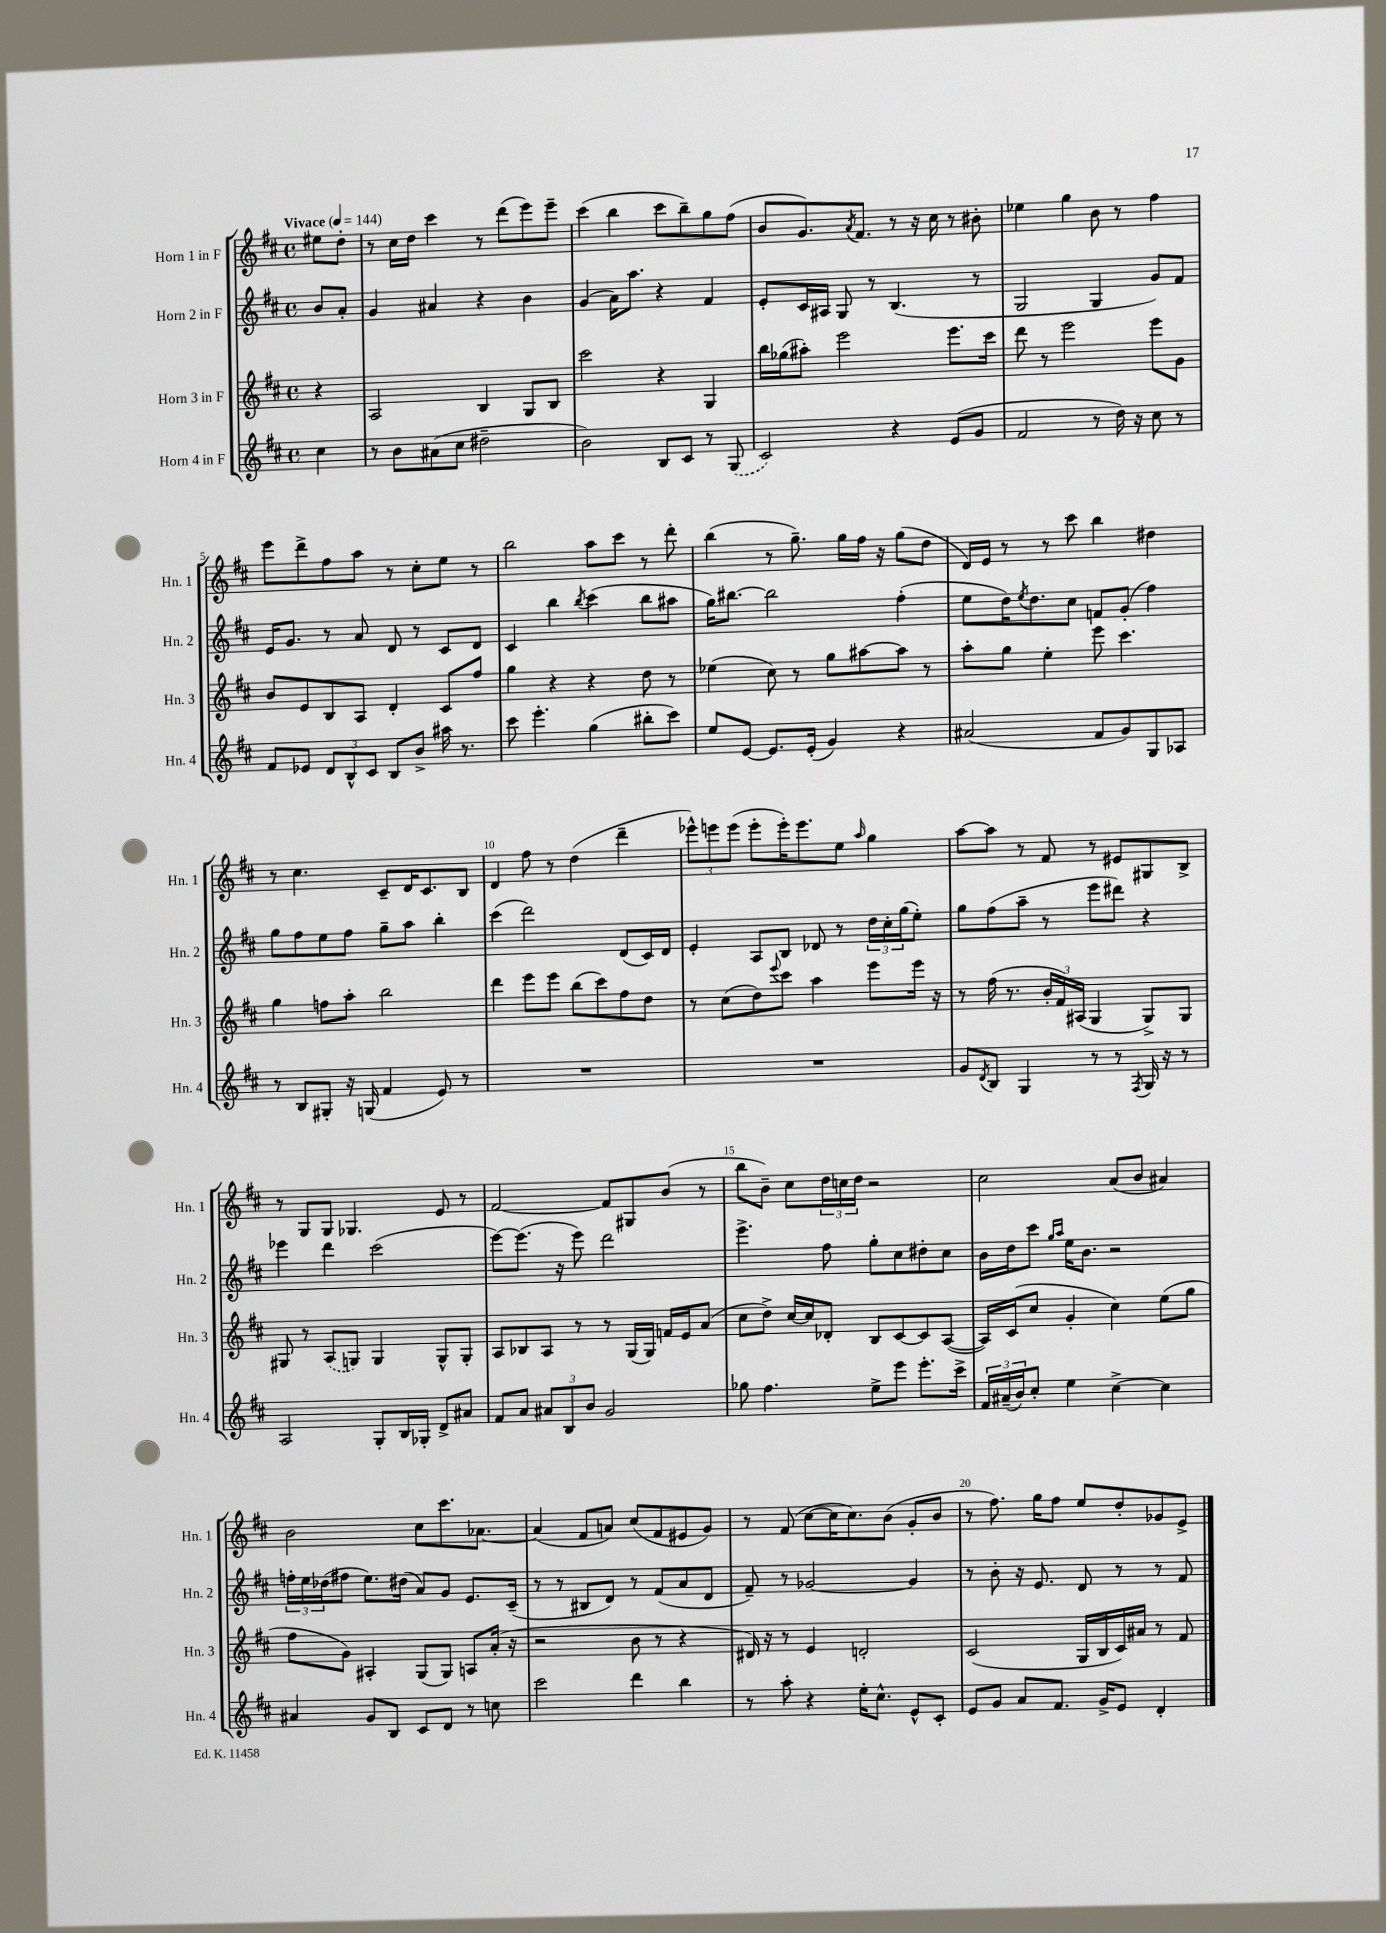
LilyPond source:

<<
\new StaffGroup <<
\new Staff = "s0" \with { instrumentName = "Horn 1 in F" shortInstrumentName = "Hn. 1" } {
    \clef treble \key d \major \defaultTimeSignature \time 4/4 \partial 4 \tempo "Vivace" 4 = 144
    eis''8 d''8-. |
    r8 cis''16 d''16 cis'''4 r8 d'''8( e'''8) e'''8-- |
    cis'''4( b''4 cis'''8 b''8--) g''8 fis''8( |
    b'8 g'8.) \acciaccatura { a'8 } fis'8. r8 r16 cis''16 r8 bis'8-. |
    ees''4 g''4 b'8 r8 fis''4 |
    e'''8 d'''8-> fis''8 a''8 r8 cis''8-. e''8 r8 |
    b''2 a''8 cis'''8 r8 d'''8-. |
    b''4( r8 g''8.--) g''16 fis''16 r16 g''8( d''8 |
    d'16) e'16 r8 r8 cis'''8 b''4 dis''4 |
    r8 cis''4. cis'8-- d'16 cis'8. b8 |
    d'4 fis''8 r8 d''4( d'''4-- |
    \tuplet 3/2 { ees'''8-^) e'''8 e'''8( } e'''8-. e'''16-.) e'''8. e''8 \grace { a''16 } g''4 |
    a''8~ a''8 r8 fis'8 r8 eis'8 gis8 b8-> |
    r8 g8 g8 ges4. e'8 r8 |
    fis'2~ fis'8 gis8 b'8( r8 |
    b''8 b'8--) cis''8 \tuplet 3/2 { d''16 c''16 d''16 } r2 |
    cis''2 a'8( b'8 ais'4) |
    b'2 cis''8 cis'''8. aes'8.~ |
    aes'4( fis'8 a'8) cis''8( fis'8 eis'8 g'8) |
    r8 fis'8( cis''8~ cis''16 cis''8.) b'8( g'8-. b'8 |
    r8 fis''8.) g''16 fis''8 e''8 d''8-. ges'8 e'8-> \bar "|." |
}
\new Staff = "s1" \with { instrumentName = "Horn 2 in F" shortInstrumentName = "Hn. 2" } {
    \clef treble \key d \major \defaultTimeSignature \time 4/4 \partial 4
    b'8 a'8-. |
    g'4 ais'4 r4 b'4 |
    g'4( a'16) a''8. r4 fis'4 |
    e'8-. cis'16 ais16 g8 r8 b4.( r8 |
    g2 g4 g'8) fis'8 |
    e'16 g'8. r8 a'8 d'8 r8 cis'8 d'8 |
    cis'4 b''4 \acciaccatura { b''8 } cis'''4( b''8 ais''8 |
    g''16) bis''8.~ bis''2 fis''4-.( |
    e''8 d''16) \acciaccatura { e''8 } d''8. cis''8 f'8 g'8-.( fis''4) |
    g''8 fis''8 e''8 fis''8 g''8-- a''8 b''4-. |
    cis'''4( d'''2) d'8( cis'16) d'16 |
    e'4-. a8 b8 des'8 r8 \tuplet 3/2 { d''16 cis''16-. g''16( } e''8-.) |
    g''8 fis''8( a''8-- r8 e'''8 dis'''8) r4 |
    ees'''4 d'''4 cis'''2( |
    e'''8~) e'''8.( r16 e'''8) d'''2 |
    e'''4.-> fis''8 g''8-. cis''8 dis''8-. cis''8 |
    b'16 d''16 cis'''8 \grace { g''16 a''16 } e''16 b'8. r2 |
    \tuplet 3/2 { f''16-. e''16 des''16( } fis''8 e''8.) dis''16( a'8) g'8 e'8. cis'16--( |
    r8 r8 bis8 d'8) r8 fis'8( a'8 d'8 |
    fis'8--) r8 ges'2~ ges'4 |
    r8 b'8-. r16 e'8. d'8 r8 r8 fis'8 \bar "|." |
}
\new Staff = "s2" \with { instrumentName = "Horn 3 in F" shortInstrumentName = "Hn. 3" } {
    \clef treble \key d \major \defaultTimeSignature \time 4/4 \partial 4
    r4 |
    a2 b4 g8 b8 |
    cis'''2 r4 g4 |
    b''16 ges''16( ais''8-.) e'''2 e'''8. cis'''16 |
    d'''8 r8 e'''2 e'''8 g'8 |
    b'8 e'8 b8 a8 d'4-. cis'8 fis''8 |
    g''4 r4 r4 d''8 r8 |
    ees''4( cis''8) r8 g''8 ais''8~ ais''8 r8 |
    a''8-. g''8 e''4-. e'''8 cis'''4. |
    g''4 f''8 a''8-. b''2 |
    d'''4 e'''8 e'''8 b''8( cis'''8) fis''8 d''8 |
    r8 cis''8( d''8) \appoggiatura { e'''8 } cis'''8 a''4 e'''8 e'''16 r16 |
    r8 fis''16( r8. \tuplet 3/2 { b'16-. fis'16) ais16( } g4 g8->) g8 |
    gis8 r8 \once \slurDashed a8( g8) g4 g8-^ g8-. |
    a8 bes8 a8 r8 r8 g16( g16) f'16 e'16 a'8( |
    cis''8 d''8->) cis''16~ cis''16 des'8-. b8 cis'8~ cis'8 a8~( |
    a16) cis'16( cis''8 g'4-. cis''4) e''8( g''8 |
    fis''8 g'8) ais4-. g8( g8) a8 a'16-.( r16 |
    r2 b'8 r8 r4 |
    dis'16) r16 r8 e'4 d'2-. |
    cis'2( g16 b16 cis'16) ais'16 r8 fis'8 \bar "|." |
}
\new Staff = "s3" \with { instrumentName = "Horn 4 in F" shortInstrumentName = "Hn. 4" } {
    \clef treble \key d \major \defaultTimeSignature \time 4/4 \partial 4
    cis''4 |
    r8 b'8 ais'8( cis''8 dis''2-- |
    b'2) b8 cis'8 r8 \once \slurDashed g8( |
    cis'2) r4 e'8( g'8 |
    fis'2 r8 d''16) r16 cis''8 r8 |
    fis'8 ees'8 \tuplet 3/2 { d'8 b8-^ cis'8 } b8 b'8-> ais''16 r8. |
    cis'''8 e'''4.-. g''4( bis''8-. cis'''8) |
    e''8 e'8~ e'8. e'16-.( g'4) r4 |
    ais'2( fis'8 g'8) g8 aes8 |
    r8 b8 gis8-. r16 g16( fis'4 e'8) r8 |
    R1 |
    R1 |
    g'8 \acciaccatura { d'8 } b8 g4 r8 r8 \acciaccatura { fis8 } g16 r16 r8 |
    a2 g8-. b16 ges16-. d'8-> ais'8 |
    fis'8 a'8 \tuplet 3/2 { ais'8 b8 b'8 } g'2 |
    ges''8 fis''4. e''8-> e'''8 e'''8.-. cis'''16-> |
    \tuplet 3/2 { fis'16 ais'16--( b'16) } cis''8-. e''4 cis''4~-> cis''4 |
    ais'4 g'8 b8 cis'8 d'8 r8 c''8 |
    cis'''2 d'''4 b''4 |
    r8 a''8-. r4 e''16-. cis''8.-^ e'8-^ cis'8-. |
    e'8 g'8 a'8 fis'8. g'16-> e'8 d'4-. \bar "|." |
}
>>
>>
\layout { \context { \Score \override BarNumber.break-visibility = ##(#f #t #t) barNumberVisibility = #(every-nth-bar-number-visible 5) } }
